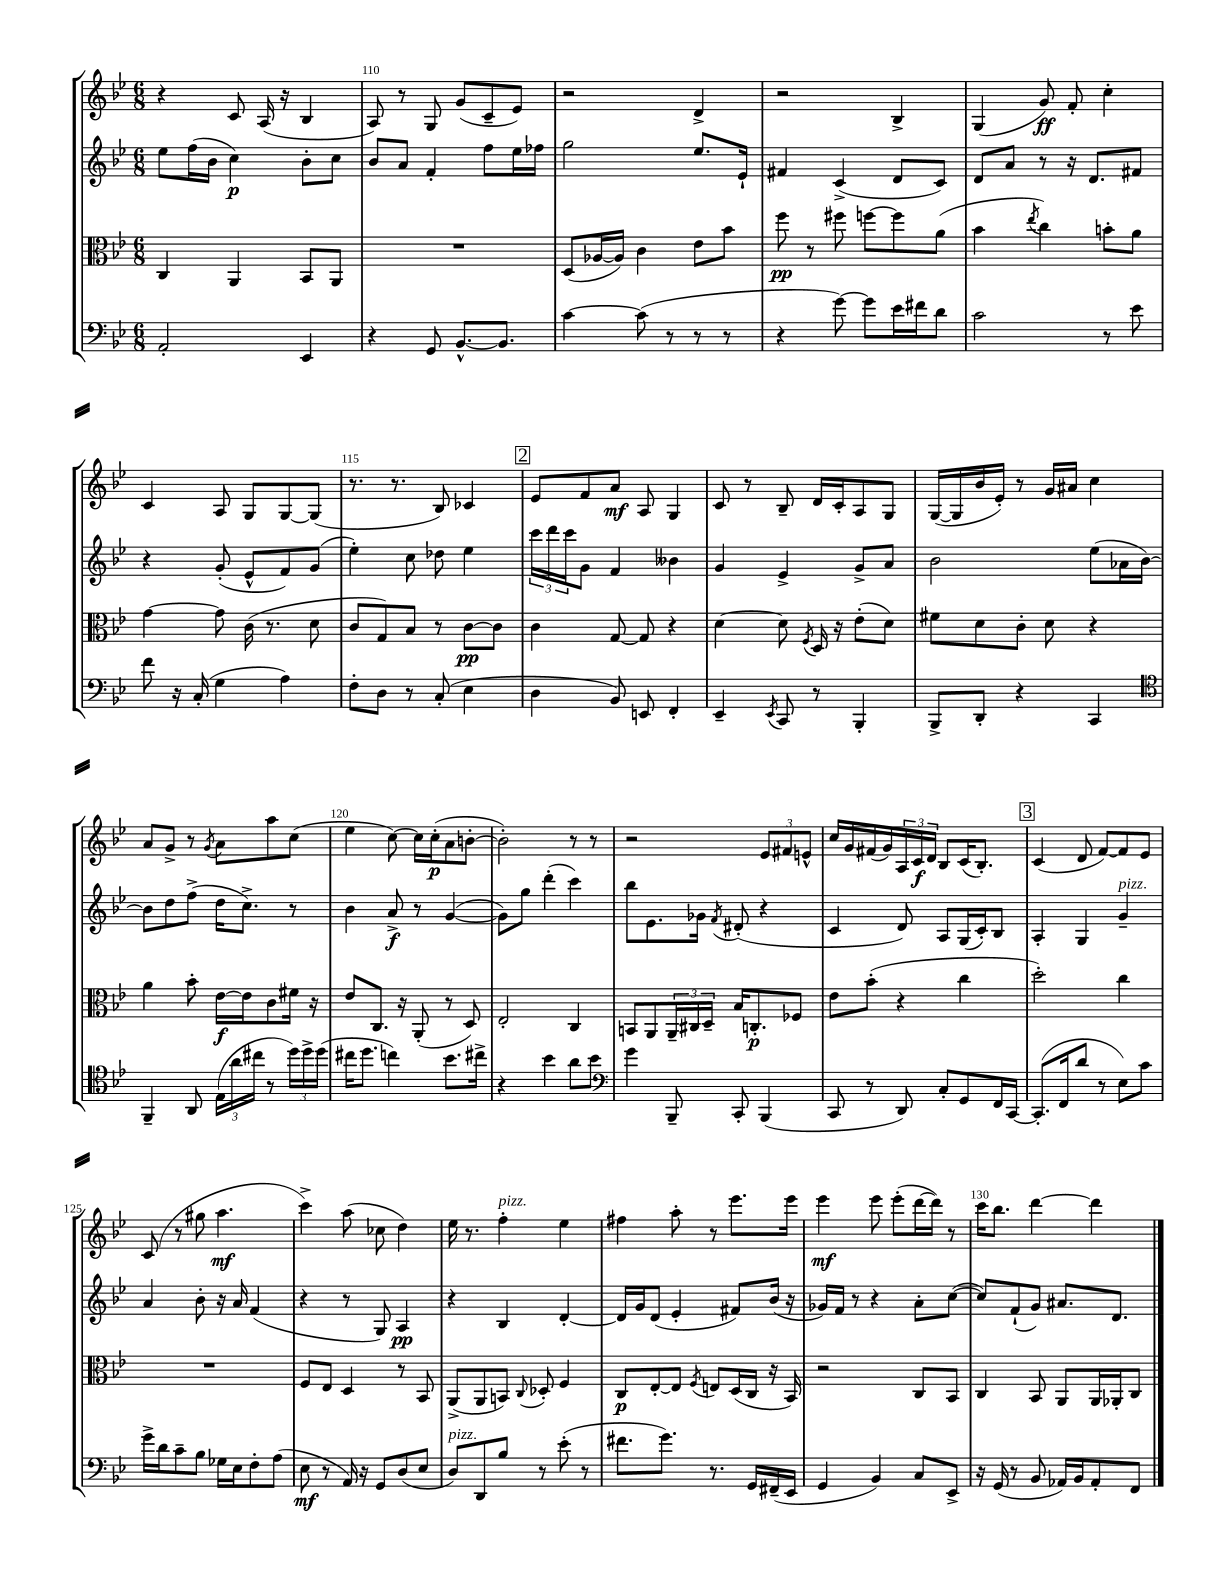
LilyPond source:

<<
\new StaffGroup <<
\new Staff = "s0" {
    \clef treble \key bes \major \numericTimeSignature \time 6/8
    r4 c'8 a16( r16 bes4 |
    a8) r8 g8 g'8( c'8-- ees'8) |
    r2 d'4-> |
    r2 bes4-> |
    g4( g'8\ff) f'8-. c''4-. |
    c'4 a8 g8 g8~ g8( |
    r8. r8. bes8) ces'4 |
    \mark \markup { \box "2" } ees'8 f'8 a'8\mf a8 g4 |
    c'8 r8 bes8-- d'16 c'16-. a8 g8 |
    g16~( g16 bes'16 ees'16-.) r8 g'16 ais'16 c''4 |
    a'8 g'8-> r8 \acciaccatura { g'8 } a'8 a''8 c''8( |
    ees''4 c''8~) c''16 c''16-.\p( a'8 b'8~-. |
    b'2-.) r8 r8 |
    r2 \tuplet 3/2 { ees'8 fis'8 e'8-^ } |
    c''16 g'16 fis'16( g'16) \tuplet 3/2 { a16 c'16\f d'16 } bes8 c'16( bes8.-.) |
    \mark \markup { \box "3" } c'4( d'8 f'8~) f'8 ees'8 |
    c'8( r8 gis''8 a''4.\mf |
    c'''4->) a''8( ces''8 d''4) |
    ees''16 r8. f''4-.^\markup { \italic "pizz." } ees''4 |
    fis''4 a''8-. r8 ees'''8. ees'''16 |
    ees'''4\mf ees'''8 ees'''8-.( d'''16~ d'''16) r8 |
    c'''16 bes''8. d'''4~ d'''4 \bar "|." |
}
\new Staff = "s1" {
    \clef treble \key bes \major \numericTimeSignature \time 6/8
    ees''8 f''16( bes'16 c''4\p) bes'8-. c''8 |
    bes'8 a'8 f'4-. f''8 ees''16 fes''16 |
    g''2 ees''8. ees'16-! |
    fis'4 c'4->( d'8 c'8) |
    d'8 a'8 r8 r16 d'8. fis'8 |
    r4 g'8-.( ees'8-^ f'8) g'8( |
    ees''4-.) c''8 des''8 ees''4 |
    \mark \markup { \box "2" } \tuplet 3/2 { c'''16 d'''16 c'''16 } g'8 f'4 beses'4 |
    g'4 ees'4-> g'8-> a'8 |
    bes'2 ees''8( aes'16 bes'16~) |
    bes'8 d''8 f''8->( d''16 c''8.->) r8 |
    bes'4 a'8->\f r8 g'4~( |
    g'8) g''8 d'''4-.( c'''4) |
    bes''8 ees'8. ges'16 \acciaccatura { f'8 } dis'8-.( r4 |
    c'4 d'8) a8 g16( c'16-.) bes8 |
    \mark \markup { \box "3" } a4-. g4 g'4--^\markup { \italic "pizz." } |
    a'4 bes'8-. r16 a'16 f'4( |
    r4 r8 g8) a4\pp |
    r4 bes4 d'4~-. |
    d'16 g'16 d'8( ees'4-. fis'8) bes'16( r16 |
    ges'16) f'16 r8 r4 a'8-. c''8~( |
    c''8) f'8-!( g'8) ais'8. d'8. \bar "|." |
}
\new Staff = "s2" {
    \clef alto \key bes \major \numericTimeSignature \time 6/8
    c4 a,4 bes,8 a,8 |
    R2. |
    d8( aes16~ aes16) c'4 ees'8 bes'8 |
    f''8\pp r8 fis''8 f''8~ f''8 a'8( |
    bes'4 \acciaccatura { ees''8 } c''4) b'8-. a'8 |
    g'4~ g'8 c'16( r8. d'8 |
    c'8 g8) bes8 r8 c'8~\pp c'8 |
    \mark \markup { \box "2" } c'4 g8~ g8 r4 |
    d'4~ d'8 \acciaccatura { f8 } d16 r16 ees'8-.( d'8) |
    fis'8 d'8 c'8-. d'8 r4 |
    a'4 bes'8-. ees'16~\f ees'16 c'8 fis'16 r16 |
    ees'8 c8. r16 a,8-.( r8 d8) |
    ees2-. c4 |
    b,8 a,8 \tuplet 3/2 { a,16-- cis16 d16-- } bes16 c8.-.\p fes8 |
    ees'8 bes'8-.( r4 c''4 |
    \mark \markup { \box "3" } d''2-.) c''4 |
    R2. |
    f8 ees8 d4 r8 bes,8 |
    a,8->( a,8 b,8) \appoggiatura { c8 } des8-. f4 |
    c8\p ees8~-. ees8 \acciaccatura { f8 } e8 d16( c16 r16 bes,16) |
    r2 c8 bes,8 |
    c4 bes,8 a,8 a,16 aes,16-. c8 \bar "|." |
}
\new Staff = "s3" {
    \clef bass \key bes \major \numericTimeSignature \time 6/8
    a,2-. ees,4 |
    r4 g,8 bes,8.~-^ bes,8. |
    c'4~ c'8( r8 r8 r8 |
    r4 g'8~) g'8 ees'16 fis'16 d'8 |
    c'2 r8 ees'8 |
    f'8 r16 c16-.( g4 a4) |
    f8-. d8 r8 c8-.( ees4 |
    \mark \markup { \box "2" } d4 bes,8) e,8 f,4-. |
    ees,4-- \acciaccatura { ees,8 } c,8 r8 bes,,4-. |
    bes,,8-> d,8-. r4 c,4 |
    \clef tenor f,4-- a,8 \tuplet 3/2 { ees16( a'16 cis''16 } r8 \tuplet 3/2 { d''16) d''16-> d''16( } |
    cis''16 d''8. c''4) bes'8. cis''16-> |
    r4 bes'4 a'8 bes'8 |
    \clef bass g'4 bes,,8-- c,8-. bes,,4( |
    c,8 r8 d,8) c8-. g,8 f,16 c,16~ |
    \mark \markup { \box "3" } c,8.-.( f,16 d'8 r8 ees8) c'8 |
    g'16-> d'16 c'8-- bes8 ges16 ees16 f8-. a8( |
    ees8\mf r8 a,16) r16 g,8 d8( ees8 |
    d8^\markup { \italic "pizz." }) d,8 bes8 r8 ees'8-.( r8 |
    fis'8. g'8.) r8. g,16 fis,16--( ees,16 |
    g,4 bes,4) c8 ees,8-> |
    r16 g,16( r8 bes,8 aes,16) bes,16 aes,8-. f,8 \bar "|." |
}
>>
>>
\layout { \context { \Score currentBarNumber = #109 \override BarNumber.break-visibility = ##(#f #t #t) barNumberVisibility = #(every-nth-bar-number-visible 5) } }
